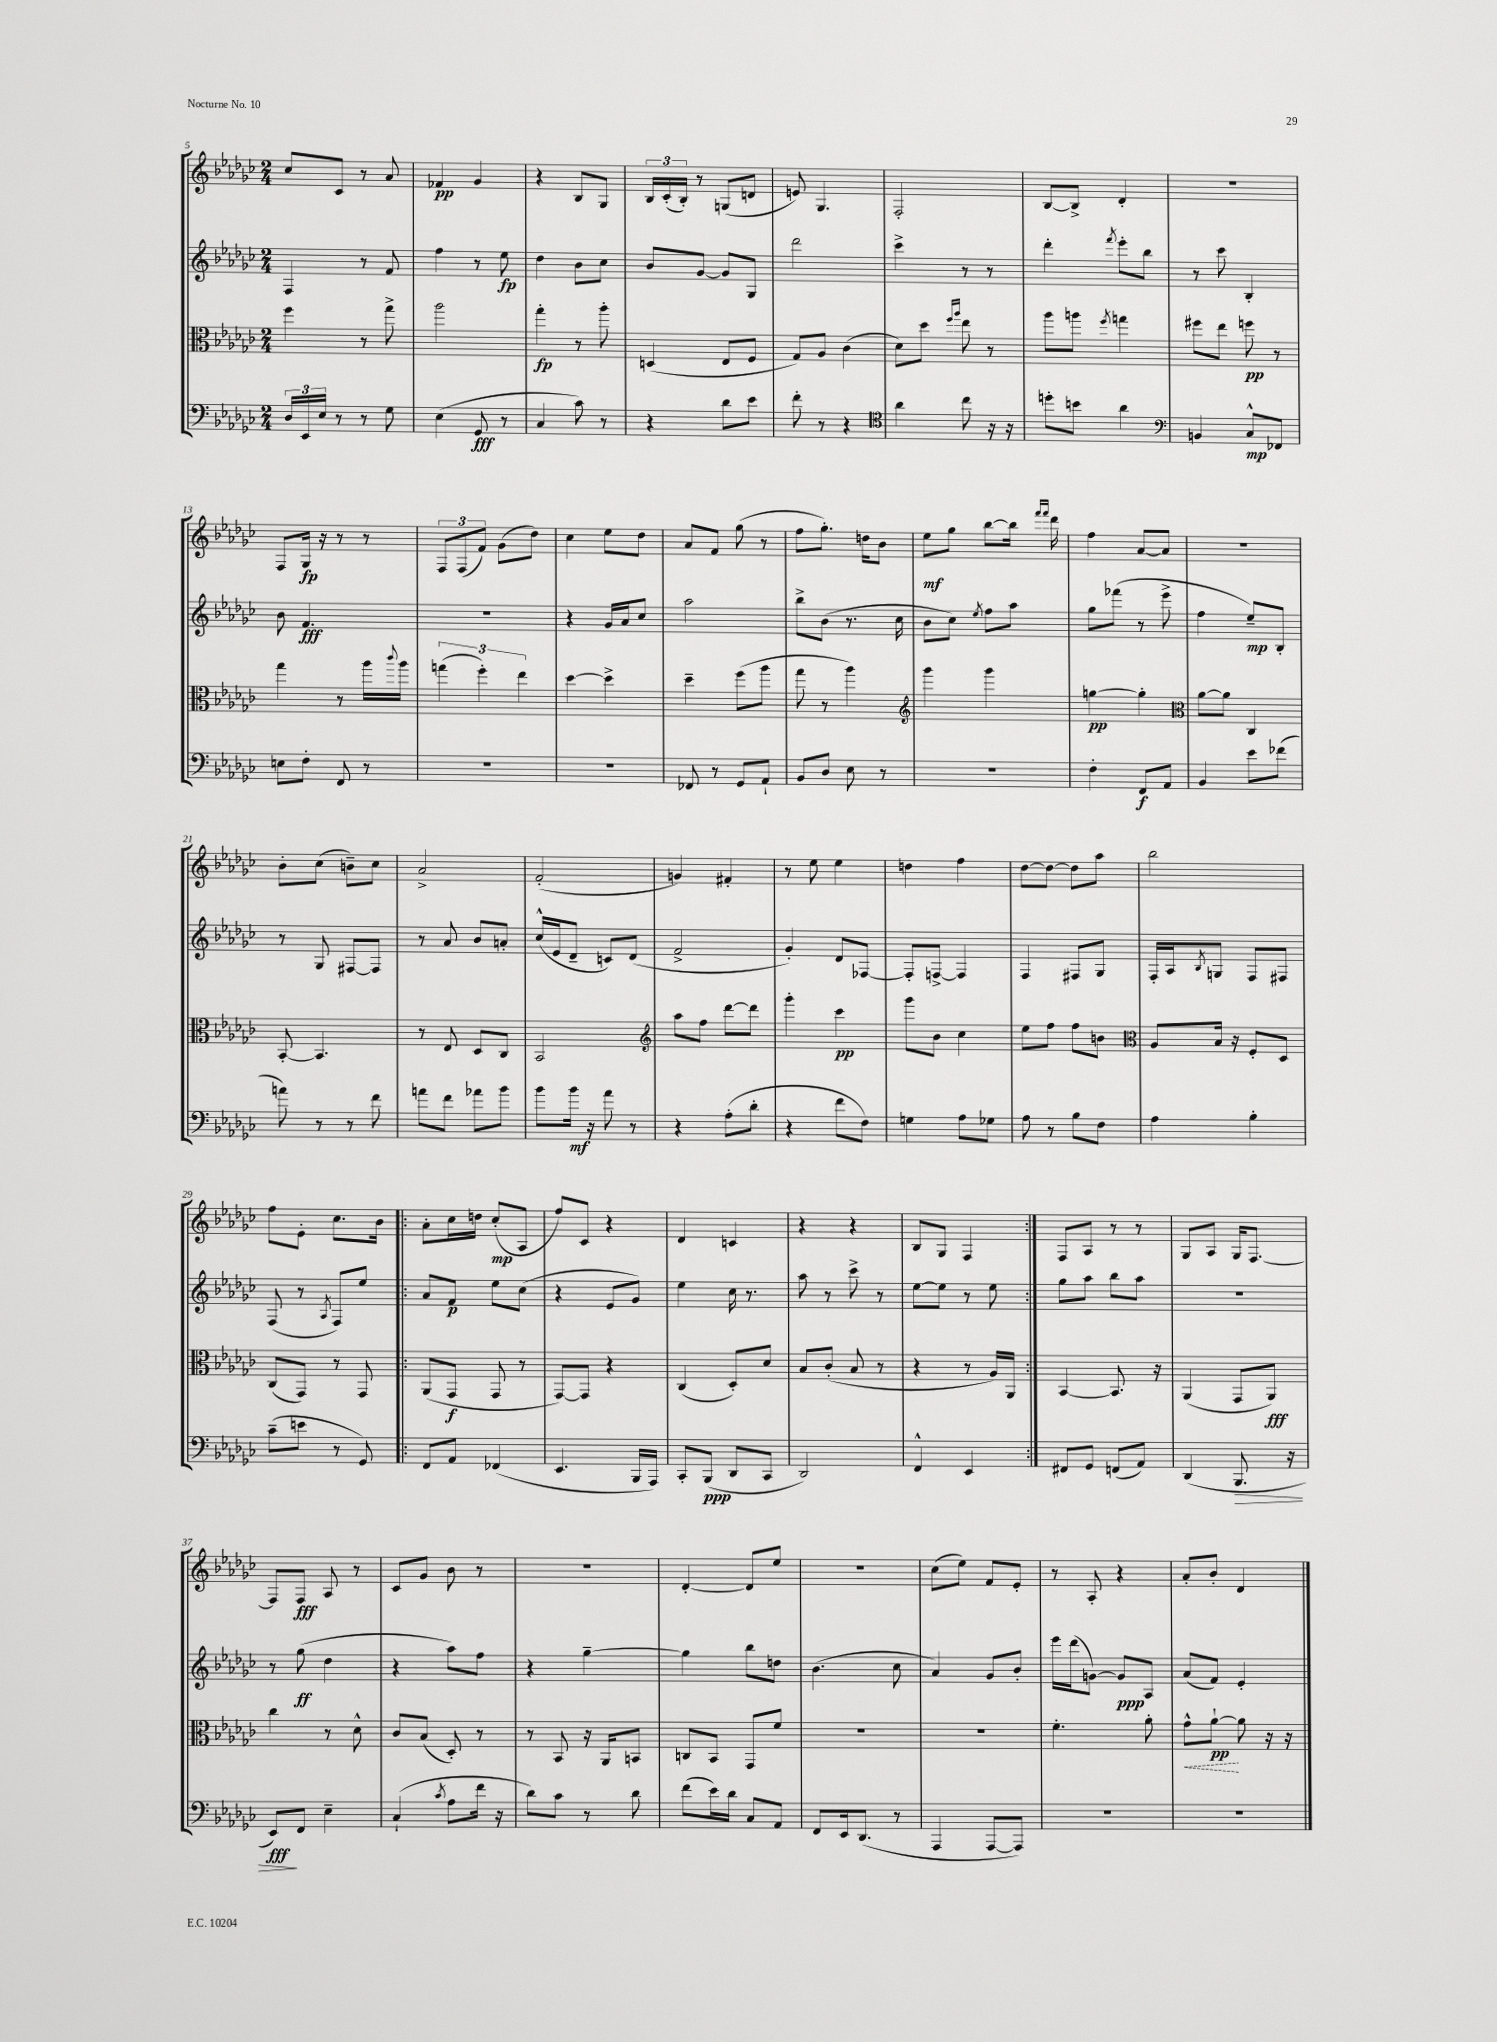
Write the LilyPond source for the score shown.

<<
\new StaffGroup <<
\new Staff = "s0" {
    \clef treble \key ges \major \numericTimeSignature \time 2/4
    ces''8 ces'8 r8 aes'8 |
    fes'4\pp ges'4 |
    r4 bes8 ges8 |
    \tuplet 3/2 { bes16 ces'16-.( bes16-.) } r8 g8( d'8 |
    e'8) ges4. |
    f2-. |
    bes8~ bes8-> des'4-. |
    r2 |
    f8 ges16\fp r16 r8 r8 |
    \tuplet 3/2 { f8 f8( f'8) } ges'8( des''8) |
    ces''4 ees''8 des''8 |
    aes'8 f'8 ges''8( r8 |
    f''8 ges''8.-.) d''16 bes'8 |
    ees''8\mf ges''8 bes''8~ bes''16 \grace { f'''16 f'''16 } des'''16 |
    f''4 aes'8~ aes'8 |
    r2 |
    bes'8-. ces''8( b'8--) ces''8 |
    aes'2-> |
    f'2-.( |
    g'4) fis'4-. |
    r8 ees''8 ees''4 |
    d''4 f''4 |
    des''8~ des''8~ des''8 aes''8 |
    bes''2 |
    f''8 ees'8-. ces''8. bes'16 |
    \repeat volta 2 { aes'8-. ces''16 d''16 ces''8-.\mp( aes8 |
    f''8) ces'8 r4 |
    des'4 c'4 |
    r4 r4 |
    bes8 ges8 f4 | }
    f8 aes8 r8 r8 |
    ges8 aes8 ges16 f8.~ |
    f8 f8\fff aes8 r8 |
    ces'8 ges'8 bes'8 r8 |
    r2 |
    des'4~-. des'8 ees''8 |
    R2 |
    ces''8( ees''8) f'8 ees'8-. |
    r8 aes8-. r4 |
    aes'8-. bes'8-. des'4 \bar "|." |
}
\new Staff = "s1" {
    \clef treble \key ges \major \numericTimeSignature \time 2/4
    f4 r8 f'8 |
    f''4 r8 ees''8\fp |
    des''4 bes'8 ces''8 |
    bes'8 ges'8~ ges'8 ges8 |
    des'''2 |
    ces'''4-> r8 r8 |
    des'''4-. \acciaccatura { f'''8 } ees'''8-. bes''8 |
    r8 ces'''8 bes4-. |
    bes'8 f'4.\fff |
    R2 |
    r4 ges'16 aes'16 ces''8 |
    aes''2 |
    bes''8-> bes'8( r8. ces''16 |
    bes'8 ces''8) \acciaccatura { ees''8 } f''8 aes''8 |
    ges''8 fes'''8( r8 ees'''8-> |
    f''4 ees''8--\mp) bes8-. |
    r8 ges8 fis8~ fis8 |
    r8 aes'8 bes'8 a'8-. |
    ces''16-^( ees'16 des'8-- c'8) des'8( |
    f'2-> |
    ges'4-.) des'8 fes8~ |
    fes8-. f8~-> f4 |
    f4 fis8 ges8 |
    f16-. aes16 \acciaccatura { bes8 } g8 f8 fis8 |
    f8( r8 \acciaccatura { aes8 } f8) ees''8 |
    \repeat volta 2 { aes'8 f'8\p ees''8 ces''8( |
    r4 ees'8 ges'8) |
    ees''4 ces''16 r8. |
    aes''8 r8 ces'''8-> r8 |
    ees''8~ ees''8 r8 ees''8 | }
    ges''8 aes''8 bes''8 aes''8 |
    R2 |
    r8 ges''8\ff( des''4 |
    r4 aes''8) f''8 |
    r4 ges''4~-- |
    ges''4 bes''8 d''8 |
    bes'4.( ces''8 |
    aes'4) ges'8 bes'8-. |
    ees'''16 des'''16( g'8~) g'8\ppp aes8 |
    aes'8( f'8) ees'4-. \bar "|." |
}
\new Staff = "s2" {
    \clef alto \key ges \major \numericTimeSignature \time 2/4
    f''4 r8 ges''8-> |
    aes''2 |
    ges''4-.\fp r8 aes''8-. |
    d4( ees8 f8 |
    ges8) aes8 ces'4( |
    des'8) des''8 \grace { f''16 aes''16 } ees''8 r8 |
    aes''8 a''8 \acciaccatura { f''8 } g''4 |
    fis''8 ees''8 f''8\pp r8 |
    ges''4 r8 aes''16 \appoggiatura { ces'''8 } aes''16 |
    \tuplet 3/2 { g''4( f''4-.) ees''4 } |
    des''4~ des''4-> |
    des''4-- f''8( aes''8 |
    ges''8 r8 aes''4) |
    \clef treble ges'''4 ges'''4 |
    g''4~\pp g''4-. |
    \clef alto aes'8~ aes'8 ces4 |
    bes,8~-. bes,4. |
    r8 ees8 des8 ces8 |
    bes,2 |
    \clef treble aes''8 f''8 des'''8~ des'''8 |
    ges'''4-. ces'''4\pp |
    ges'''8 bes'8 ces''4 |
    ees''8 f''8 f''8 b'8 |
    \clef alto aes8 bes16 r16 f8-. des8 |
    ces8( ges,8) r8 ges,8 |
    \repeat volta 2 { aes,8( ges,8\f ges,8 r8 |
    ges,8~) ges,8 r4 |
    ces4( des8-.) des'8 |
    bes8 ces'8-.( bes8 r8 |
    r4 r8 aes16) aes,16 | }
    bes,4~ bes,8. r16 |
    aes,4( ges,8 aes,8\fff) |
    ces''4 r8 des'8-^ |
    ces'8 bes8( des8-.) r8 |
    r8 bes,8 r16 aes,16 b,8 |
    c8 bes,8 ges,8 f'8 |
    R2 |
    R2 |
    f'4.-. aes'8-. |
    \once \override Hairpin.style = #'dashed-line ges'8-^\< aes'8~-!\pp\! aes'8 r16 r16 \bar "|." |
}
\new Staff = "s3" {
    \clef bass \key ges \major \numericTimeSignature \time 2/4
    \tuplet 3/2 { des16 ees,16 ees16 } r8 r8 ges8 |
    ees4( ges,8\fff r8 |
    ces4 ces'8) r8 |
    r4 des'8 ees'8 |
    f'8-. r8 r4 |
    \clef tenor aes'4 ces''8 r16 r16 |
    d''8-. b'8 aes'4 |
    \clef bass b,4 ces8-^\mp fes,8 |
    e8 f8-. f,8 r8 |
    R2 |
    R2 |
    fes,8 r8 ges,8 aes,8-! |
    bes,8 des8 ees8 r8 |
    r2 |
    f4-. f,8\f aes,8 |
    bes,4 ees'8 fes'8( |
    a'8) r8 r8 f'8 |
    a'8 f'8 aes'8 bes'8 |
    bes'8 bes'16\mf r16 aes'8 r8 |
    r4 aes8-.( des'8-. |
    r4 f'8 f8) |
    g4 aes8 ges8 |
    aes8 r8 bes8 f8 |
    aes4 bes4-. |
    ces'8--( e'8 r8 ges,8) |
    \repeat volta 2 { f,8 aes,8 fes,4( |
    ees,4. bes,,16 aes,,16) |
    ces,8-. bes,,8\ppp( des,8 ces,8 |
    des,2) |
    f,4-^ ees,4 | }
    fis,8 ges,8 f,8( aes,8) |
    des,4( bes,,8.\> r16 |
    ees,8\fff\!) f,8 ees4-- |
    ces4-!( \acciaccatura { ces'8 } aes8 f'16 r16 |
    des'8) ces'8 r8 des'8 |
    f'8( ees'16) des'16 ces8 aes,8 |
    f,8 ees,16 des,8.( r8 |
    aes,,4 aes,,8~ aes,,8) |
    R2 |
    R2 \bar "|." |
}
>>
>>
\layout { \context { \Score currentBarNumber = #5 } }
